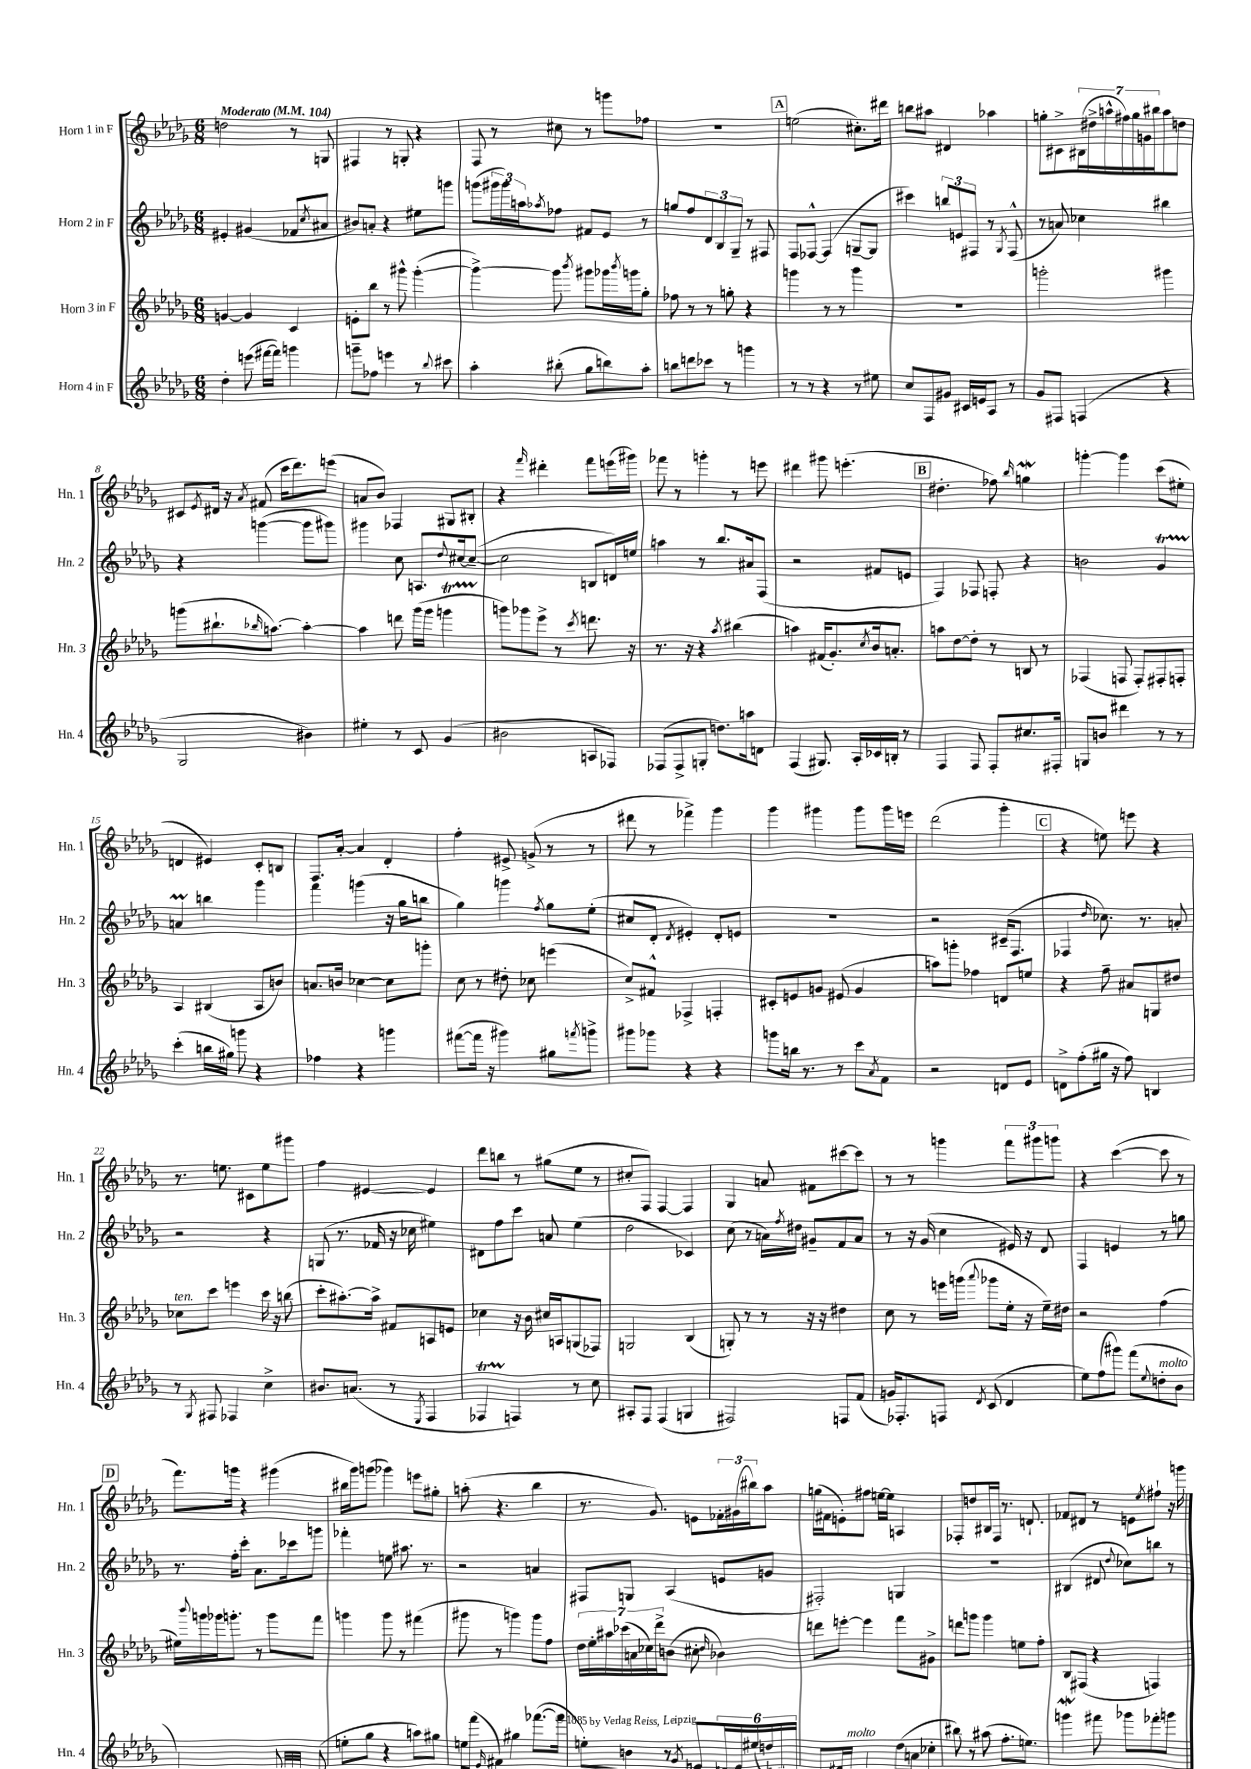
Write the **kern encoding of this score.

**kern	**kern	**kern	**kern
*part4	*part3	*part2	*part1
*staff4	*staff3	*staff2	*staff1
*I"Horn 4 in F	*I"Horn 3 in F	*I"Horn 2 in F	*I"Horn 1 in F
*I'Hn. 4	*I'Hn. 3	*I'Hn. 2	*I'Hn. 1
*clefG2	*clefG2	*clefG2	*clefG2
*k[b-e-a-d-g-]	*k[b-e-a-d-g-]	*k[b-e-a-d-g-]	*k[b-e-a-d-g-]
*M6/8	*M6/8	*M6/8	*M6/8
*MM104	*MM104	*MM104	*MM104
=1	=1	=1	=1
!	!	!	!LO:TX:a:B:t=Moderato
4dd-'\	[4gn/	4e#X'/	2ddn\
(8eeen\	4g/]	(4g#X/	.
[16fff#X\LL	.	.	.
16fff#\JJ])	.	.	.
4gggn\	4c/	8f-X/L	8r
.	.	8qcc/	.
.	.	8a#X/J	8Gn/
=2	=2	=2	=2
8gggn~\L	8en'\L	8b#X/L)	4F#X/
8ff-X\J	8bb-\J	8an'/J	.
4eeen\	8r	4r	8r
.	8ggg#X^^\	.	8Gn'/
8r	([4ggg#'\	8ee#X\L	4r
8qqbb-/	.	.	.
8ccc#X\	.	8gggn\J	.
=3	=3	=3	=3
4aa-'\	4ggg#^\_)	(8gggn\L	8F/
.	.	24ggg#X\L	8r
.	.	24ggg#\)	.
.	.	24aan\J	.
.	.	8qaa-X/	.
(8bb#X'\	8ggg#\]	8ff-X\J	8cc#X\
.	8qbbb-/	.	.
8gg-\L	8ggg#X\L	8f#X/L	8r
8bbn\)	16ggg-X\L	8e-/J	8gggn\L
.	8qbbb-/	.	.
.	16gggn\J	.	.
8aa-'\J	8gg-'\J	8r	8ff-X\J
=4	=4	=4	=4
8bbn\L	8ff-X\	8ggn/L	2.r
8dddn\	8r	8ff/	.
8ccc-X\J	8r	12d-/	.
.	.	12B-/	.
8r	8ggn'\	.	.
.	.	12G-~/J	.
4gggn\	4r	8r	.
.	.	8F#X/	.
!!LO:REH:place=s1:t=A
=5	=5	=5	=5
8r	4gggn\	8F/L	(2een\
8r	.	[8F-X^^/J	.
4r	8r	(4F-/]	.
.	8r	.	.
8r	4ggg\	[8Gn~/L	8.cc#X'\L)
8ee#X\	.	8G/J]	.
.	.	.	16ddd#X\Jk
=6	=6	=6	=6
8cc/L	2.r	4ccc#X\)	8bbn\L
8F/	.	.	8aa#X\J
8g#X/J	.	12bbn/L	4d#X/
.	.	12en/	.
16c#X/LL	.	.	.
.	.	12F#X/J	.
16en/J	.	.	.
8A-/J	.	8r	4aa-X\
.	.	8qG-/	.
8r	.	(8F#^^/	.
=7	=7	=7	=7
8g-/L	2gggn'\	8r	8ggn'\L
8F#X/J	.	8an/)	8c#X^\
(4Fn/	.	4cc-X\	(28B#X\L
.	.	.	28dd#X^\
.	.	.	28aan^^\
.	.	.	28ff#X\)
.	.	.	28gg\
.	.	.	28gn\
.	.	.	28bb#X\J
4r	4ggg#X\	4bb#X\	8aa\
.	.	.	8ddn\J
!!LO:LB:g=z
=8	=8	=8	=8
2G-/	(8gggn\L	4r	8c#X/L
.	.	.	8qe-/
.	8.bb#X`\	.	16d#X/Jk
.	.	.	16r
.	.	.	8qa-/
.	.	([4gggn\	(8f#X/
.	16qqbb-X/	.	.
.	[8.aan\J)	.	.
.	.	.	16ccc\KL
.	.	.	8.ddd-\)
4b#X\)	4aa'\_	8ggg\L]	.
.	.	8ggg#X\J)	(8eeen\J
=9	=9	=9	=9
4ee#X'\	4aa\]	4ggg#X\	8an/L
.	.	.	8b-/J)
8r	8dddn\	8cc\	4F-X/
8c/	(16ggg-\LL	8.An/L	.
.	16ggg-\JJ	.	.
(4g-/	4gggnt\	.	8G#X/L
.	.	8qqdd-/	.
.	.	[16cc#X/k	.
.	.	(8cc#~/J_	8B#X'/J
=10	=10	=10	=10
2b#X\	8gggn\L)	2cc#\]	4r
.	8ggg-X\	.	.
.	.	.	16qqfff/
.	8eee-^\J	.	4ddd#X'\
.	8r	.	.
.	8qccc/	.	.
8An/L	8.dddn\	8Bn/L	8fff\L
8F-X/J)	.	16dn/L)	(16eeen\L
.	16r	16een/JJ	16ggg#X\JJ)
=11	=11	=11	=11
(8F-X/L	8.r	4aan\	8fff-X\
8F-^/	.	.	8r
.	16r	.	.
8Gn'/J	4r	8r	4gggn'\
8.ddn\L)	.	8.bb-/L	.
.	8qaa-/	.	.
.	(4bb#X\	.	8r
16aan\k	.	16a#X/k	.
8dn\J	.	(8F/J	8eeen\
=12	=12	=12	=12
(4F/	4aan\)	2r	4ddd#X\
8.G#X/)	(16f#X/KL	.	8ggg#X\
.	8.g-'/)	.	.
.	.	.	(4.eeen'\
16A-'/LL	.	.	.
.	8qcc/	.	.
16c-X/	16b-/k	8f#X/L	.
16Bn'/JJ	8.an'/J	.	.
8r	.	8en/J	.
!!LO:REH:place=s1:t=B
=13	=13	=13	=13
4F/	8aan\L	4F/)	4.dd#X'\
.	[8dd-\	.	.
8F/	8dd-'\J]	8F-X/	.
8F'/L	8r	8Fn'/	8ff-X\)
.	.	.	16qqbb-/
8.cc#X/	8Bn/	4r	4ggnW\
.	8r	.	.
16F#X'/Jk	.	.	.
=14	=14	=14	=14
8Gn/L	(4F-X/	2bn\	[4gggn'\
8bn/J	.	.	.
4ddd#X\	8Fn/	.	4ggg\]
.	8F'/L)	.	.
8r	8F#X'/	4g-T/	(8ccc\L
8r	8Fn'/J	.	8ee#X'\J
!!LO:LB:g=z
=15	=15	=15	=15
(4ccc'\	4A-/	4anm/	4dn/
16bbn\LL	(4B#X/	4bbn\	4e#X/)
16gg#X\JJ)	.	.	.
8gggn\	.	.	.
4r	8A-/L	4ggg-\	8c'/L
.	8bn/J)	.	8Bn/J
=16	=16	=16	=16
4ff-X\	8.an/L	4fff\	8.F/L
.	16bn/Jk	.	[16a-'/Jk
4r	[4cc-X\	(4gggn\	4a-/]
4gggn\	8cc-\L]	16r	4d-'/
.	.	16gg-\KL	.
.	8gggn'\J	8bbn\J	.
=17	=17	=17	=17
([8fff#X\L	8cc\	4gg-\)	4ff'\
16fff#\Jk]	8r	.	.
16r	.	.	.
4ggg#X\)	8dd#X'\	4gggn\	8e#X^/
.	8cc-X\	.	(8gn^/
.	.	8qff/	.
8gg#X\L	(4eeen\	8gg-\L	8r
8qfffn/	.	.	.
8gggn^\J	.	(8ee-'\J	8r
=18	=18	=18	=18
8ggg#X\L	8cc^/L)	8cc#X/L	8ddd#X\
8ggg-X\J	8f#X^^/J	8d-'/J	8r
.	.	8qd-/	.
4r	4F-X^/	4e#X'/)	4fff-X^\)
4r	4Fn'/	8d-'/L	4ggg-\
.	.	8en/J	.
=19	=19	=19	=19
8gggn\L	8c#X'/L	2.r	4ggg-\
16bbn\Jk	8en/	.	.
8.r	.	.	.
.	8gn/J	.	4ggg#X\
8r	(8e#X/	.	.
8ccc\L	4g/	.	8ggg#\L
8qa-/	.	.	.
8f\J	.	.	16ggg#\L
.	.	.	16eeen\JJ
=20	=20	=20	=20
2r	8aan\L)	2r	(2ddd-\
.	8gggn'\J	.	.
.	4ff-X\	.	.
8dn/L	8dn/L	(16c#X~/KL	4ggg-'\
.	.	8.F/J	.
8e-/J	8een/J	.	.
!!LO:REH:place=s1:t=C
=21	=21	=21	=21
8dn^\L	4r	4F-X/	4r
(8ff'\	.	.	.
.	.	16qqdd-/	.
16gg#X\Jk	8ff~\	8.cc-X\)	8een\)
16r	.	.	.
8ff\)	8a#X/L	.	8eeen\
.	.	8.r	.
4Bn/	8Gn/	.	4r
.	8dd#X/J	8an'/	.
!!LO:LB:g=z
=22	=22	=22	=22
!	!LO:TX:a:i:t=ten.	!	!
8r	8cc-X\L	2r	8.r
8qG-/	.	.	.
8F#X/	8ccc\J	.	.
.	.	.	8.een\
4F-X/	4eeen\	.	.
.	.	.	8c#X\L
4cc^\	16ccc\	4r	8ee\
.	16r	.	.
.	(8bbn\	.	8ggg#X\J
=23	=23	=23	=23
8.b#X/L	8ccc'\L	(8Gn/	4ff\
.	[8.aa#X'\)	8.r	.
(8.an/J	.	.	.
.	.	.	[4e#X/
.	16aa#^\Jk]	16f-X/	.
8r	8f#X/L	16r	.
.	.	16cc-X\	.
8qE-/	.	.	.
4F/	8An/	4ee#X\)	4e#/]
.	8en/J	.	.
=24	=24	=24	=24
4F-XT/	4cc-X\	8d#X\L	8ddd-\L
.	.	8ff\	8bbn\J
4Fn/)	16r	8ccc\J	8r
.	16b-\	.	.
.	16cc#X/LL	8an/	(8gg#X\L
.	16An/J	.	.
8r	(8Gn/	(4ee-\	8ee-\J
8cc\	8F-X/J)	.	8r
=25	=25	=25	=25
8A#X'/L	2Gn/	2dd-\	8cc#X'/L
8F/J	.	.	8F/J)
(4F/	.	.	[4F/
4Gn/	(4B-/	4c-X/)	4F/]
=26	=26	=26	=26
2F#X/)	8Gn'/)	(8cc\	4G-/
.	8r	8r	.
.	8r	16an\LL)	8an/
.	.	8qff/	.
.	.	16dd#X\JJ	.
.	16r	8g#X~/L	8f#X\L
.	16r	.	.
8Fn/L	4dd#X\	8f/	[8ccc#X\
(8f/J	.	8a/J	8ccc#\J]
=27	=27	=27	=27
16gn/KL)	8cc\	8r	8r
8.F-X'/	.	.	.
.	8r	16r	8r
.	.	(16g-/	.
8Fn/J	16eeen\LL	4cc\	4gggn\
.	(16gggn\JJ	.	.
8qd-/	8qqaaa-/	.	.
(8c/	8ggg-X\L	.	.
4d-/	16ee-'\Jk	16e#X/)	12fff\L
.	16r	16r	.
.	.	.	12ggg#X\
.	16ee-~\LL)	8d-/	.
.	.	.	12gggn\J
.	16dd#X\JJ	.	.
=28	=28	=28	=28
8ee-\L)	2r	4F/	4r
(8ff\	.	.	.
8ggg#X\J)	.	4en/	([4ccc\
(8fff\L	.	.	.
8qqee-/	.	.	.
!LO:TX:a:i:t=molto	!	!	!
8ddn'\	(4ff\	8r	8ccc\]
8b-\J	.	8ggn\	8r
!!LO:LB:g=z
!!LO:REH:place=s1:t=D
=29	=29	=29	=29
2An/)	16ee#X\LL)	8.r	8.fff\L)
.	8qqbbb-/	.	.
.	16gggn\	.	.
.	16ggg-X\J	.	.
.	8.gggn'\J	16ff'\KL	16gggn\Jk
.	.	8ccc'\J	4r
.	8r	8.a-\L	.
8B-/	8ggg\L	.	(4ggg#X\
.	.	16ccc-X\k	.
32qqB-/LLL	.	.	.
32qqc/	.	.	.
32qqB-/JJJ	.	.	.
(8A#X/	8fff\J	8gggn\J	.
=30	=30	=30	=30
8een'\L	4gggn\	4fff-X'\	16bb#X\LL
.	.	.	16ggg-\J)
8gg-\J	.	.	(8gggn\J
4r	8ggg\	8een\	4ggg-X\)
.	8r	8.aa#X\	.
8aan\L)	(4fff#X\	.	8eeen\L
.	.	8.r	.
8gg#X\J	.	.	8gg#X'\J
=31	=31	=31	=31
16een\LL	8ggg#X\	2r	(8aan'\
(16fff\J	.	.	.
16qqe-/	.	.	.
8f#X\J)	8r	.	4.r
4gg#X\	4gggn\)	.	.
([8.fff-X\L	8ggg\L	4an/	4bb-\
.	8ff\J	.	.
16fff-\Jk]	.	.	.
=32	=32	=32	=32
8een'\L)	28dd-\LL	8F#X/L	8.r
.	28ee-'\	.	.
.	28aa#X\	.	.
.	(28ccc-X\	.	.
8bn\J	.	8Gn/J	.
.	28an\	.	.
.	28cc-X\)	.	.
.	.	.	8.g-/)
.	28ddd-^\J	.	.
8r	(8bn\J	(4A-/	.
8qg-/	.	.	.
8en'/L	8cc#X'\	.	8en\L
.	16qqdd-/	.	.
24dn/L	4b-X\)	8en/L	24f-X'\L
24e/	.	.	(24g#X\
(24ee#X/	.	.	24bb#X\J)
24ddn/	.	8gn/J	8aa-\J
24c-X/)	.	.	.
24Bn^/JJ	.	.	.
=33	=33	=33	=33
8An^/L	8dddn\L	2F#X'/)	(16ggn\LL
.	.	.	16f#X\J
16d#X/L	[8eeen'\J	.	8en'\)
!LO:TX:a:i:t=molto	!	!	!
16F#X/JJ	.	.	.
4Gn/	4eee\]	.	8ff#X\J
.	.	.	[16een\LL
.	.	.	16ee\JJ]
(16dd-\LL	8fff\L	4Gn/	4An/
16an\J	.	.	.
8cc-X'\J	8g#X^\J	.	.
=34	=34	=34	=34
8bb#X\)	8dddn\L	2.r	8F-X'/L
8r	8gggn\J	.	8ddn/
(8aa#X\	4ggg\	.	16B#X/L
.	.	.	16F-/JJ
8.ff'\L	.	.	8.r
.	8een\L	.	.
8.een\J)	.	.	8.dn`/
.	8ff'\J	.	.
=35	=35	=35	=35
4gggnW\	8B-/L	(4B#X/	8f-X/L
.	(8F#X/J	.	8d#X/J
8fff#X\	4r	8d#X/	8r
.	.	8qqdd-/	.
8ggg-X\L	.	8cc-X\L)	8en\L
.	.	.	8qee-/
8fff-X'\	4Fn/)	8bbn\J	8ff#X`\J
8gggn\J	.	8r	16r
.	.	.	16gggn\
==	==	==	==
*-	*-	*-	*-
